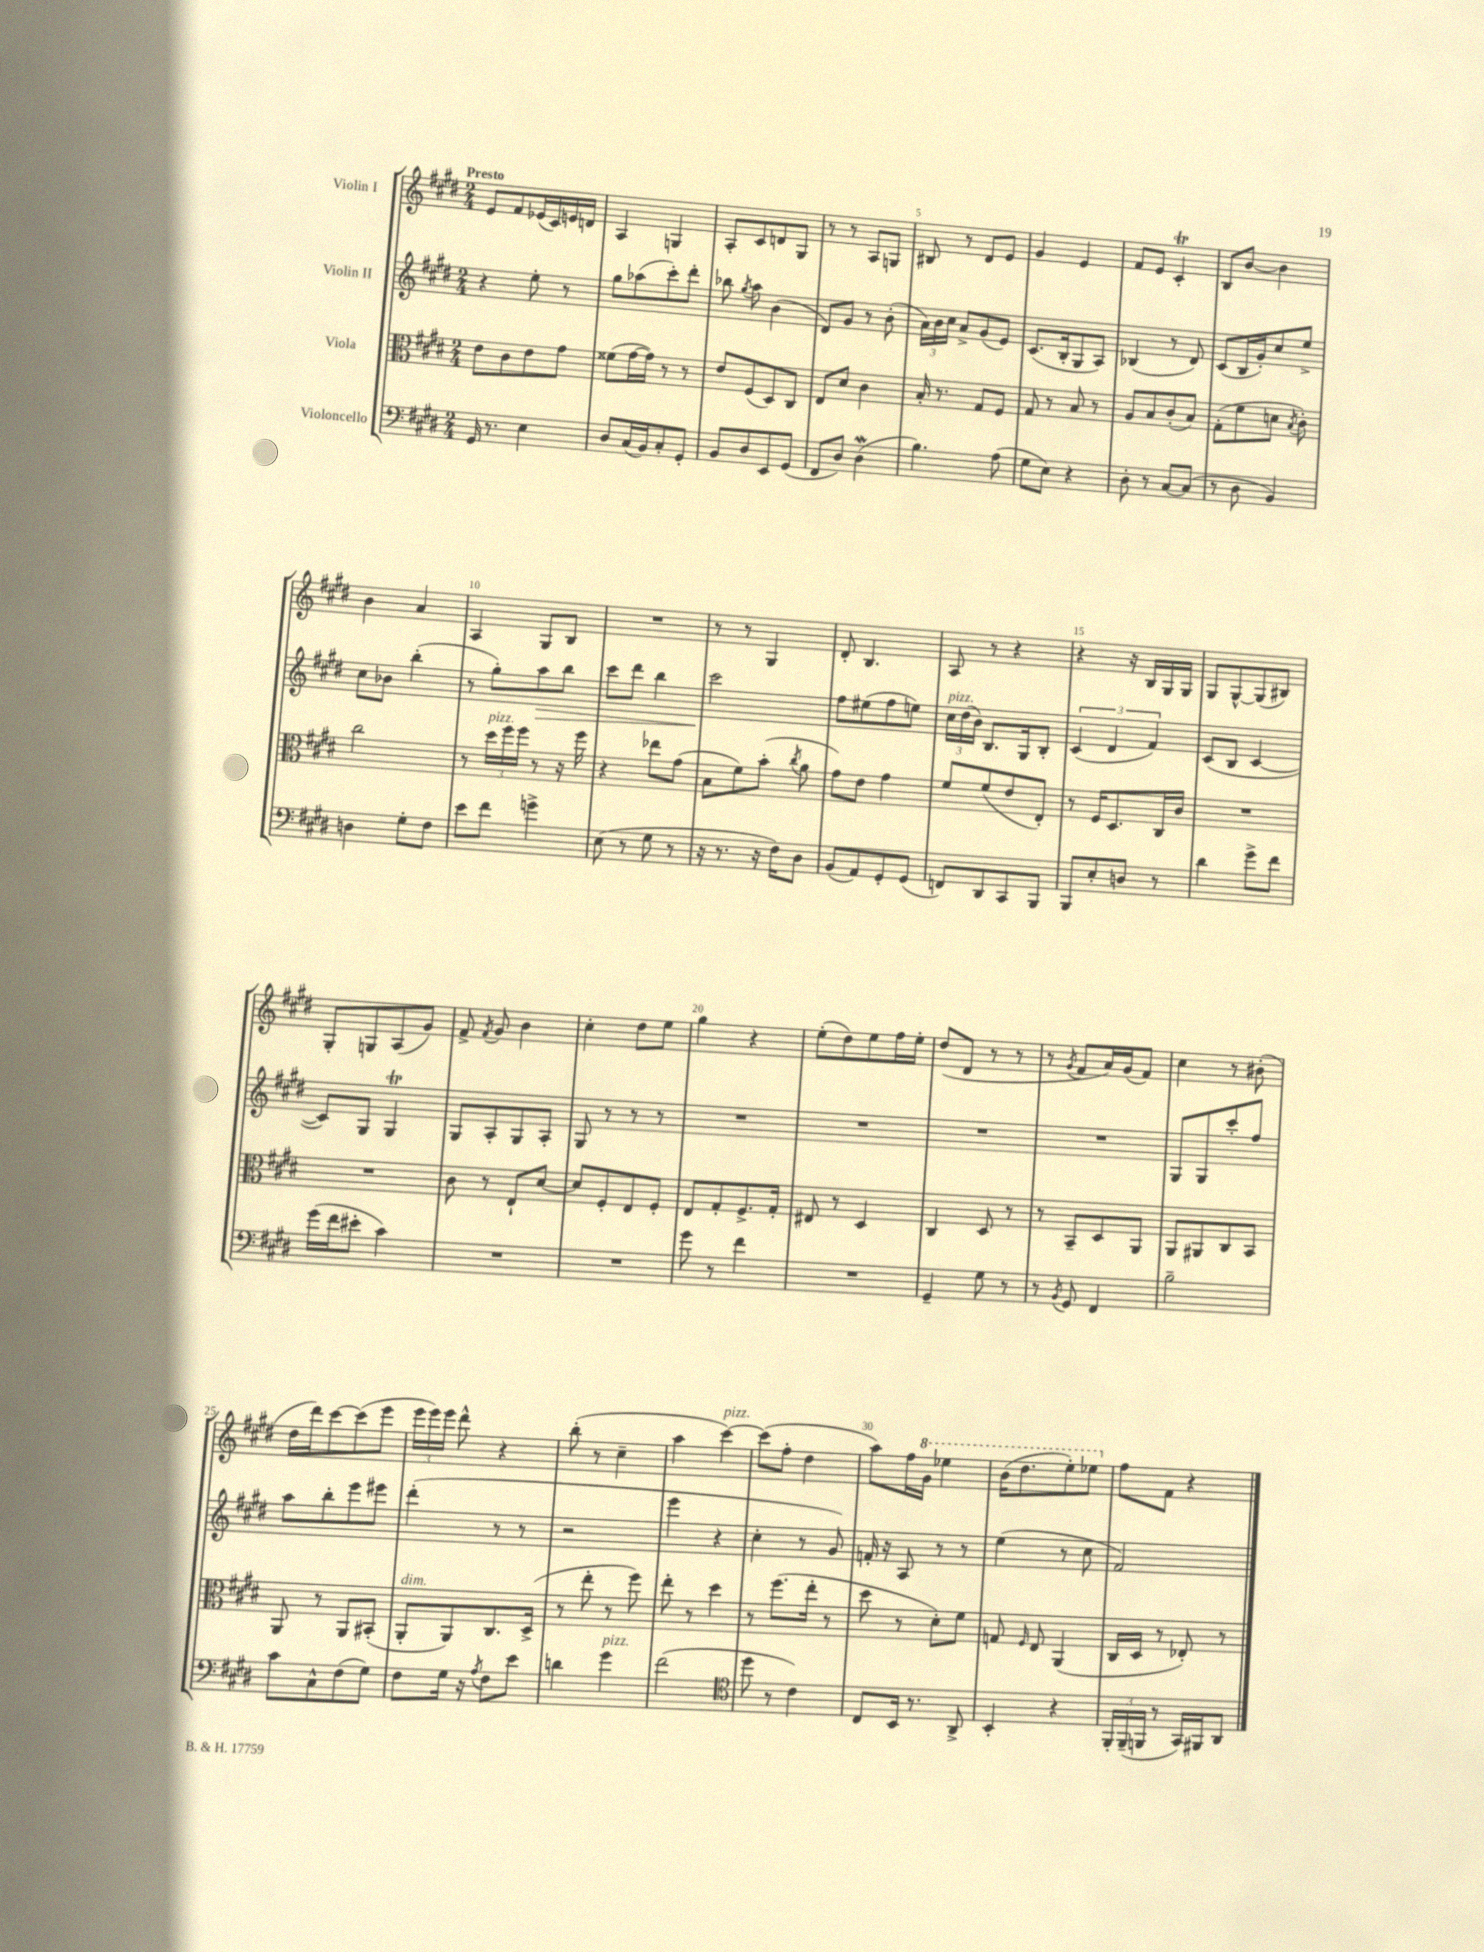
<<
\new StaffGroup <<
\new Staff = "s0" \with { instrumentName = "Violin I" } {
    \clef treble \key e \major \numericTimeSignature \time 2/4 \tempo "Presto"
    \autoBeamOff e'8[ fis'8 ees'16( cis'16) e'16 d'16] |
    a4 g4 |
    a8[-. cis'8 d'8 gis8] |
    r8 r8 a8[ g8] |
    bis8 r8 dis'8[ e'8] |
    gis'4 e'4 |
    fis'8[ e'8] cis'4-.\trill |
    b8[ b'8]~ b'4 |
    b'4 a'4 |
    a4 gis8[ b8] |
    R2 |
    r8 r8 gis4 |
    dis'8-. b4. |
    a8 r8 r4 |
    r4 r16 b16[ gis16 gis16] |
    gis8[ gis8~-^ gis8( bis8]) |
    gis8[-. g8 a8( gis'8]) |
    fis'8-> \acciaccatura { fis'8 } gis'8 b'4 |
    cis''4-. dis''8[ e''8] |
    gis''4 r4 |
    e''8[-.( dis''8) e''8 fis''16 e''16]-. |
    dis''8[( dis'8] r8 r8 |
    r8 \acciaccatura { gis'8 } fis'8[ a'16) gis'16( fis'8]) |
    cis''4 r8 bis'8-.( |
    dis''16[ dis'''16) cis'''8~ cis'''8( e'''8] |
    \tuplet 3/2 { e'''16[ e'''16) e'''16] } dis'''8-^ r4 |
    b''8-.( r8 cis''4-- |
    a''4 cis'''4~^\markup { \italic "pizz." }) |
    cis'''8[( fis''8]-. dis''4 |
    a''8[) fis''16 \ottava #1 gis''16] ees'''4 |
    b''16[( dis'''8. e'''8-.) ees'''8] \ottava #0 |
    fis''8[ fis'8] r4 \bar "|." |
}
\new Staff = "s1" \with { instrumentName = "Violin II" } {
    \clef treble \key e \major \numericTimeSignature \time 2/4
    \autoBeamOff r4 e''8-. r8 |
    gis''8[ aes''8( cis'''8-.) dis'''8]-. |
    bes''8 \acciaccatura { gis''8 } a''8 b'4( |
    dis'8[) gis'8] r8 b'8-.( |
    \tuplet 3/2 { a'16[) b'16 cis''16] } a'8[-> gis'8( e'8]) |
    cis'8.[( b16-. gis8 a8]) |
    bes4( r8 dis'8) |
    cis'8[( b16 gis'16-.) cis''8 e''8]-> |
    cis''8[ bes'8] b''4-.( |
    r8 gis''8[-.) a''8\> b''8] |
    cis'''8[ dis'''8] b''4 |
    cis'''2\! |
    fis''8[ eis''8( fis''8 e''8]) |
    \tuplet 3/2 { cis''16[^\markup { \italic "pizz." } dis''16( b'16]) } b8.[ gis16 b8]-. |
    \tuplet 3/2 { cis'4( dis'4 fis'4) } |
    cis'8[( b8] cis'4~ |
    cis'8[) gis8] gis4\trill |
    gis8[ a8-. gis8 a8]-. |
    gis8 r8 r8 r8 |
    R2 |
    R2 |
    R2 |
    R2 |
    gis8[ gis8 cis'''8-. fis''8] |
    a''8[ b''8-. e'''8 eis'''8] |
    dis'''4-.( r8 r8 |
    r2 |
    e'''4 r4 |
    cis''4-. r8 gis'8) |
    f'16-. r16 a8 r8 r8 |
    e''4( r8 cis''8 |
    fis'2) \bar "|." |
}
\new Staff = "s2" \with { instrumentName = "Viola" } {
    \clef alto \key e \major \numericTimeSignature \time 2/4
    \autoBeamOff e'8[ cis'8 e'8 gis'8] |
    fisis'8[( gis'16~ gis'16]) r8 r8 |
    e'8[ fis8( dis8) cis8] |
    e8[ dis'8] cis'4 |
    b16-. r8. gis8[ fis8] |
    gis8 r8 b8 r8 |
    a8[ b8 cis'8-.( b8]) |
    gis8[-.( fis'8 d'8] \acciaccatura { b8 } cis'8-.) |
    cis''2 |
    r8 \tuplet 3/2 { dis''16[^\markup { \italic "pizz." } fis''16 fis''16] } r8 r16 fis''16 |
    r4 ees''8[ gis'8]( |
    b8[ fis'8) b'8]-.( \acciaccatura { cis''8 } a'8 |
    gis'8[) e'8] gis'4 |
    fis'8[ fis'8( e'8 e8]-.) |
    r8 fis16[ dis8. cis16 cis'16] |
    R2 |
    R2 |
    cis'8 r8 e8[-! dis'8]~ |
    dis'8[ fis8-. e8 fis8]-. |
    e8[ gis8-. fis8.-> gis16]-. |
    eis8 r8 dis4 |
    cis4 dis8 r8 |
    r8 b,8[-- dis8 a,8] |
    a,8[ ais,8 cis8 b,8] |
    a,8 r8 a,8[ bis,8]-.( |
    a,8[-.^\markup { \italic "dim." } a,8) cis8. dis16]->( |
    r8 e''8-. r8 fis''8) |
    e''8-. r8 dis''4 |
    r8 fis''8.[( e''16]-. r8 |
    dis''8 r8 dis'8[-.) fis'8] |
    g8 \grace { fis16 } e8 a,4( |
    cis16[ dis16] r8 ees8-.) r8 \bar "|." |
}
\new Staff = "s3" \with { instrumentName = "Violoncello" } {
    \clef bass \key e \major \numericTimeSignature \time 2/4
    \autoBeamOff gis,16 r8. e4 |
    dis8[ cis16( b,16) cis8-. gis,8]-. |
    b,8[ dis8 e,8 gis,8]( |
    fis,8[ dis8]) dis4\mordent( |
    b4.) a8( |
    gis8[ e8]) r4 |
    dis8-. r8 cis8[~ cis8]( |
    r8 dis8 b,4) |
    d4 gis8[-. fis8] |
    e'8[ fis'8] g'4-> |
    e8( r8 gis8 r8 |
    r16 r8. r16 fis16[) dis8] |
    b,8[( a,8) gis,8-. gis,8]( |
    f,8[) dis,8 cis,8 b,,8] |
    b,,8[ e8-. d8] r8 |
    dis'4 gis'8[-> fis'8] |
    gis'16[( fis'16 eis'8]-. cis'4) |
    R2 |
    R2 |
    gis'8 r8 fis'4 |
    R2 |
    gis,4-- gis8 r8 |
    r8 \acciaccatura { b,8 } gis,8 fis,4 |
    b2-- |
    cis'8[ cis8-^ fis8( gis8]) |
    fis8[ gis16] r16 \acciaccatura { a8 } fis8[ e'8] |
    d'4 gis'4^\markup { \italic "pizz." } |
    fis'2( |
    \clef tenor dis''8 r8 cis'4) |
    cis8[ b,16] r8. a,8-> |
    b,4-. r4 |
    \tuplet 3/2 { fis,16[-. fis,16--( f,16] } r8 gis,16[) fis,16 a,8] \bar "|." |
}
>>
>>
\layout { \context { \Score \override BarNumber.break-visibility = ##(#f #t #t) barNumberVisibility = #(every-nth-bar-number-visible 5) } }
